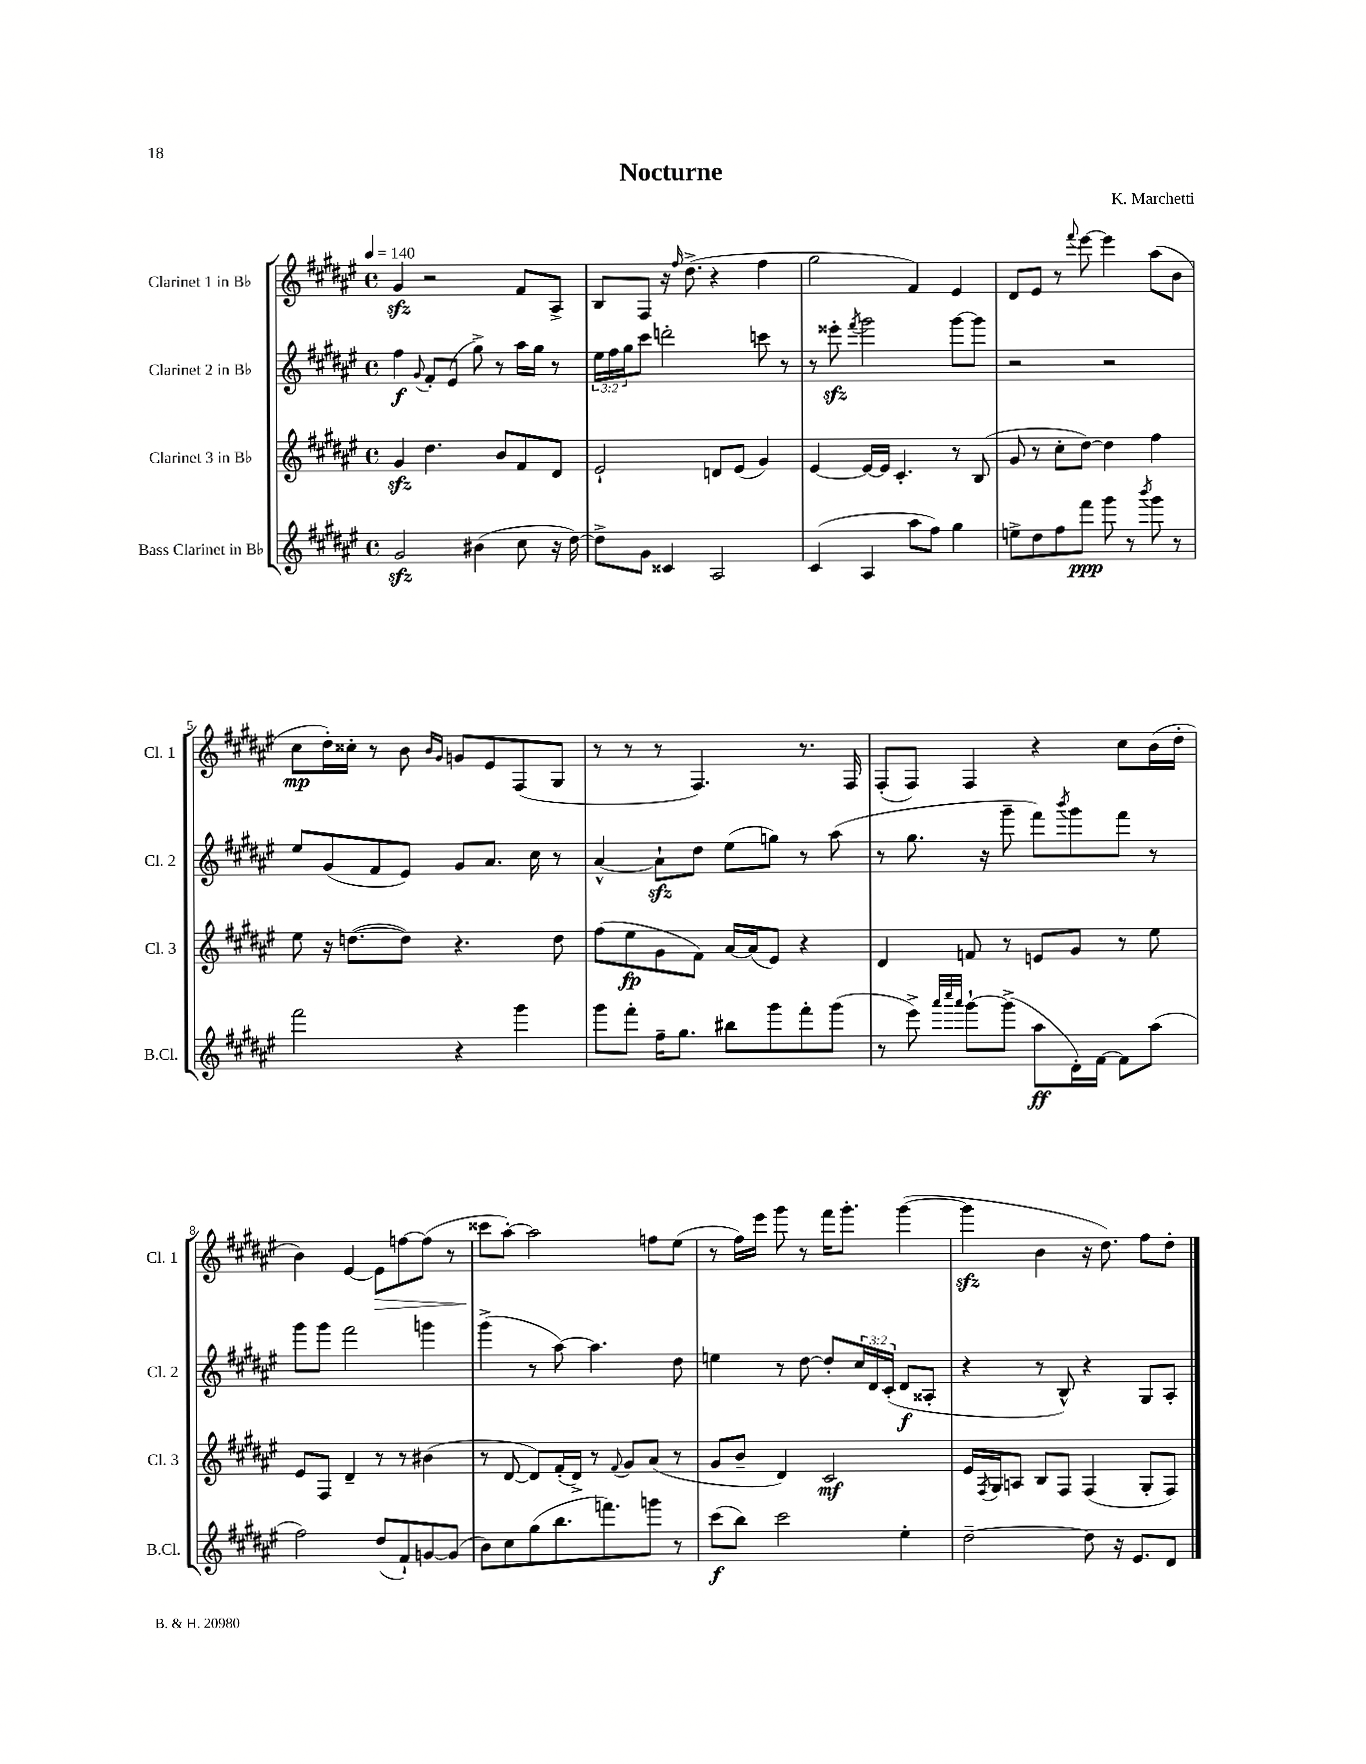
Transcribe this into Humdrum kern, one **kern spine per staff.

**kern	**kern	**kern	**kern
*staff4	*staff3	*staff2	*staff1
*clefG2	*clefG2	*clefG2	*clefG2
*k[f#c#g#d#a#e#]	*k[f#c#g#d#a#e#]	*k[f#c#g#d#a#e#]	*k[f#c#g#d#a#e#]
*M4/4	*M4/4	*M4/4	*M4/4
*met(c)	*met(c)	*met(c)	*met(c)
*MM140	*MM140	*MM140	*MM140
2g#	4g#	4ff#	4g#
.	.	8qqg#	.
.	4.dd#	8f#'	2r
.	.	(8e#	.
(4b#	.	8gg#^)	.
.	8b	8r	.
8cc#	8f#	16aa#	8f#
.	.	16gg#	.
16r	8d#	8r	8A#^
[16dd#)	.	.	.
=	=	=	=
8dd#^]	2e#`	24ee#	8B
.	.	24ff#	.
.	.	24gg#	.
8g#	.	8ccc#	8F#
4c##	.	2ddd'	16r
.	.	.	16qqff#
.	.	.	(8.dd#^
2A#	8d	.	4r
.	(8e#	.	.
.	4g#)	8ccc	4ff#
.	.	8r	.
=	=	=	=
(4c#	[4e#	8r	2gg#
.	.	8eee##'	.
.	.	8qfff#	.
4A#	16e#_	2ggg#	.
.	16e#]	.	.
.	4.c#'	.	.
8aa#	.	.	4f#)
8ff#)	.	.	.
4gg#	8r	[8ggg#	4e#
.	(8B	8ggg#]	.
=	=	=	=
8ee^	8g#	2r	8d#
8dd#	8r	.	8e#
8ff#	8cc#'	.	8r
.	.	.	8qqfff#
8fff#	[8dd#)	.	[8eee#
8ggg#	4dd#]	2r	4eee#]
8r	.	.	.
8qbbb	.	.	.
8ggg#	4ff#	.	(8aa#
8r	.	.	8b
=	=	=	=
2fff#	8ee#	8ee#	8cc#
.	16r	(8g#	16dd#')
.	([8.dd	.	16cc##'
.	.	8f#	8r
.	8dd])	8e#)	8b
.	.	.	16qqb
.	.	.	16qqg#
4r	4.r	8g#	8g
.	.	8.a#	8e#
4ggg#	.	.	(8F#
.	.	16cc#	.
.	8dd	8r	8G#
=	=	=	=
8ggg#	(8ff#	[4a#^^	8r
8fff#'	8ee#	.	8r
16ff#~	8g#	8a#`]	8r
8.gg#	.	.	.
.	8f#)	8dd#	4.F#)
8bb#	[16a#	(8ee#	.
.	(16a#]	.	.
8ggg#	8e#)	8gg)	.
8fff#'	4r	8r	8.r
(8ggg#	.	(8aa#	.
.	.	.	16F#
=	=	=	=
8r	4d#	8r	(8F#'
8eee#^)	.	8.gg#	8F#)
32qqaaa#	.	.	.
32qqcccc#	.	.	.
32qqaaa#	.	.	.
[8ggg#`	8f	.	4F#
.	.	16r	.
(8ggg#^]	8r	8ggg#~	.
8aa#	8e	8fff#)	4r
.	.	8qbbb	.
16d#')	8g#	8ggg#	.
[16f#	.	.	.
8f#]	8r	8fff#	8cc#
(8aa#	8ee#	8r	(16b
.	.	.	16dd#'
=	=	=	=
2ff#)	8e#	8ggg#	4b)
.	8F#	8ggg#	.
.	4d#~	2fff#	[4e#
(8dd#	8r	.	8e#]
8f#`)	8r	.	[8ff
[8g	(4b#	4ggg	(8ff]
(8g]	.	.	8r
=	=	=	=
8b)	8r	(4ggg#^	8ccc##
8cc#	[8d#	.	[8aa#')
(8gg#	8d#])	8r	2aa#]
8.bb	(16f#'	[8aa#)	.
.	16d#^)	.	.
.	8r	4.aa#]	.
8.fff)	.	.	.
.	8qqf#	.	.
.	8g#	.	.
8ggg	(8a#	.	8ff
8r	8r	8dd#	(8ee#
=	=	=	=
(8ccc#	8g#	4ee	8r
8bb)	8b~	.	16ff#)
.	.	.	16eee#
2ccc#	4d#)	8r	8ggg#
.	.	[8dd#	8r
.	2c#	8dd#']	16fff#
.	.	.	8.ggg#'
.	.	24cc#	.
.	.	24d#	.
.	.	(24c#'	.
4ee#'	.	8d#	([4ggg#
.	.	8A##'	.
=	=	=	=
[2dd#~	16e#	4r	4ggg#]
.	8qF#	.	.
.	16G#	.	.
.	8A	.	.
.	8B	8r	4b
.	8F#	8B^^)	.
8dd#]	(4F#	4r	16r
.	.	.	8.dd#)
16r	.	.	.
8.e#	.	.	.
.	8G#'	8G#	8ff#
8d#	8F#)	8A#'	8dd#'
==	==	==	==
*-	*-	*-	*-
